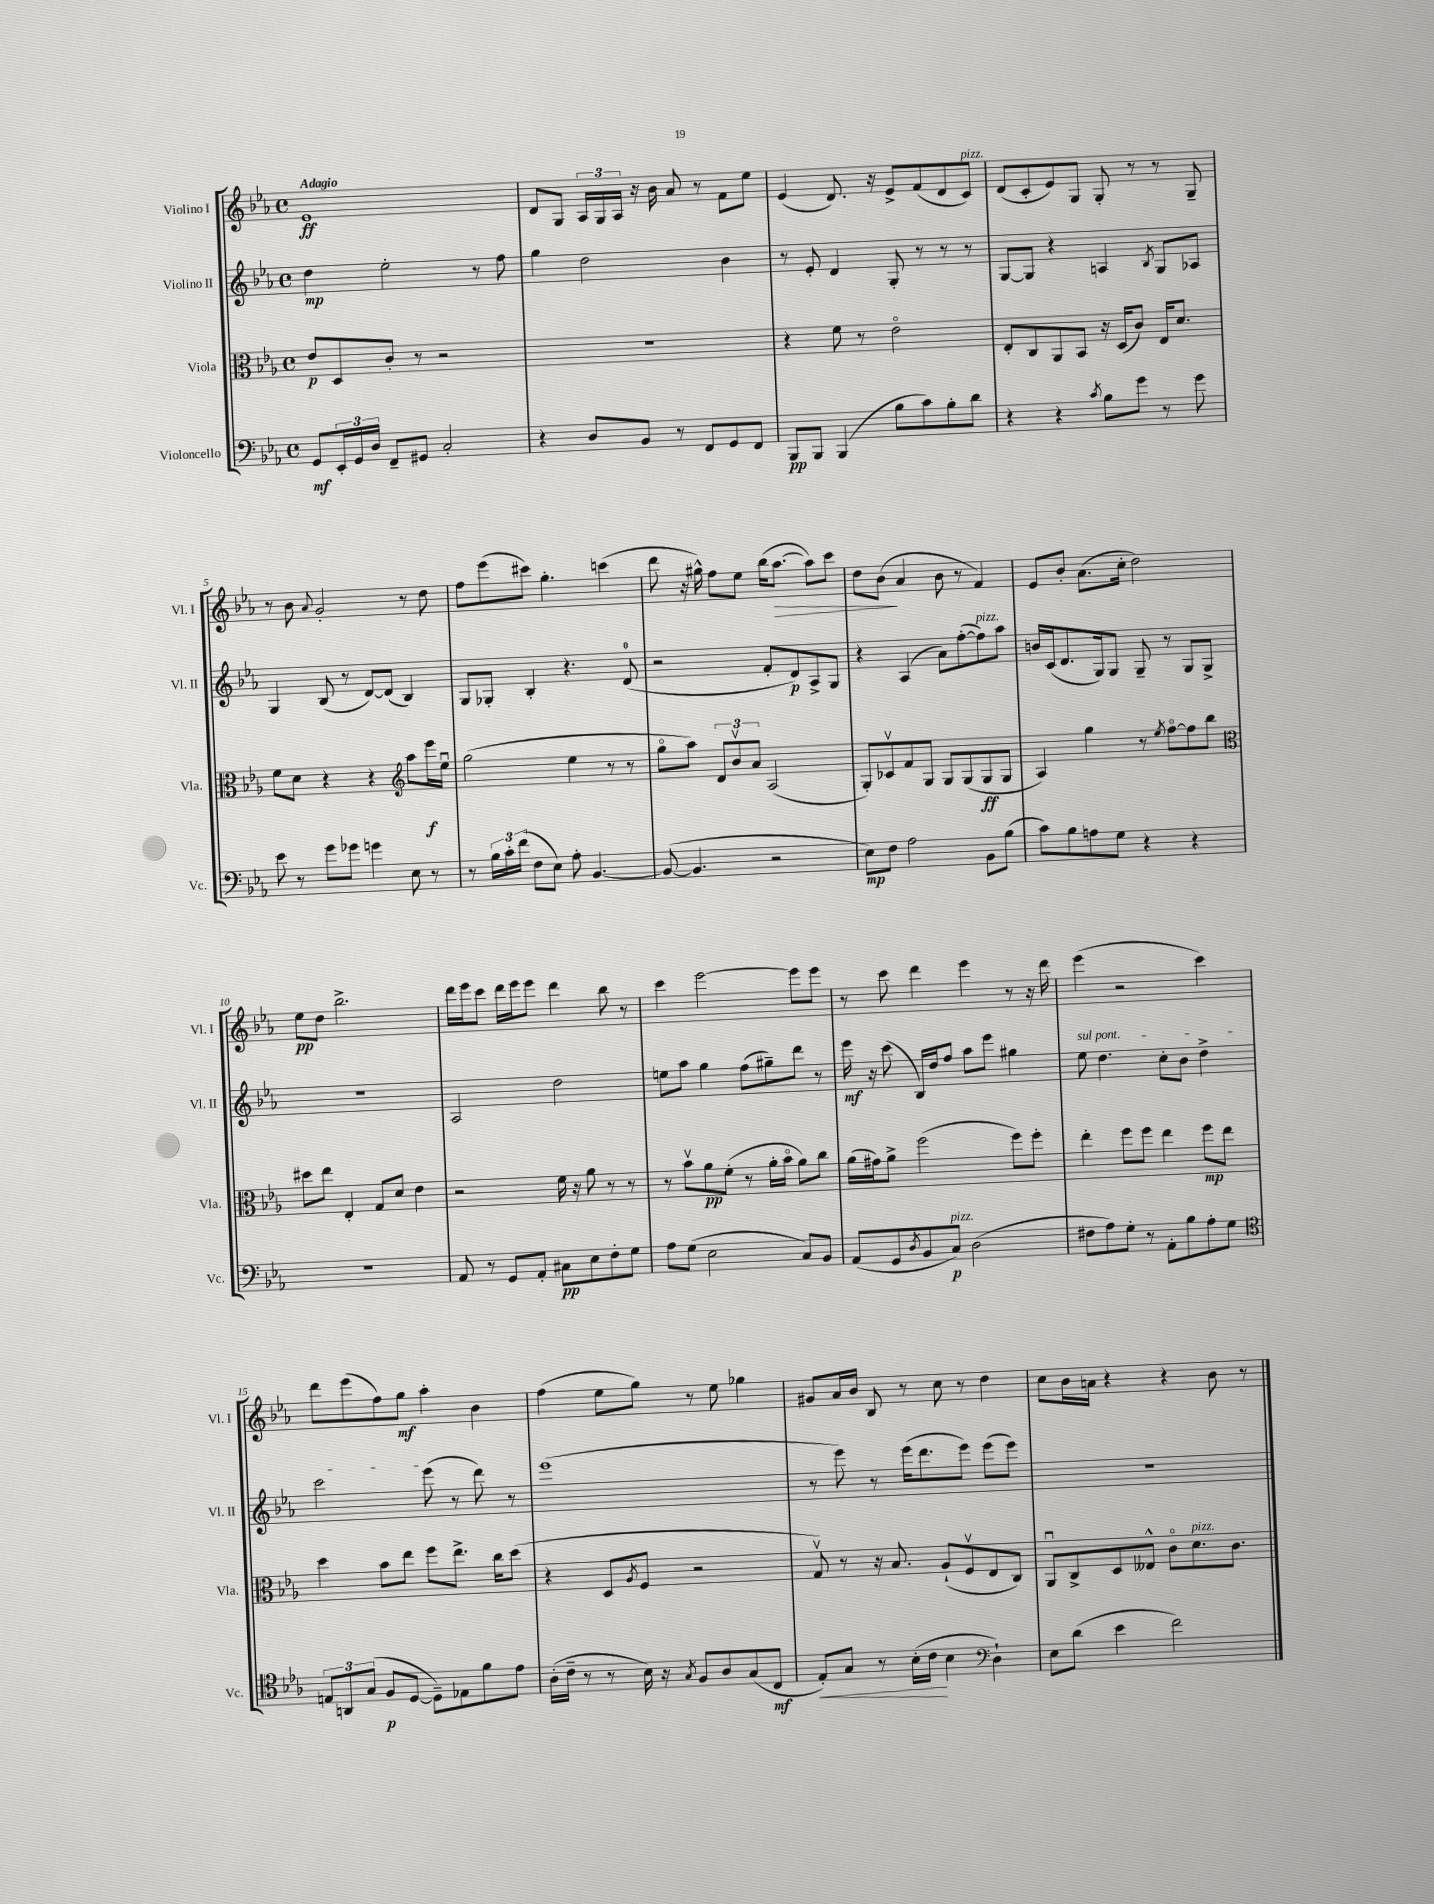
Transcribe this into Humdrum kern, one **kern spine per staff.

**kern	**kern	**kern	**kern
*staff4	*staff3	*staff2	*staff1
*clefF4	*clefC3	*clefG2	*clefG2
*k[b-e-a-]	*k[b-e-a-]	*k[b-e-a-]	*k[b-e-a-]
*M4/4	*M4/4	*M4/4	*M4/4
*met(c)	*met(c)	*met(c)	*met(c)
8GG/L	8e-/L	4dd\	1e-
24EE-'/L	8D/	.	.
24GG/	.	.	.
24D/JJ	.	.	.
8FF~/L	8c'/J	2ee-'\	.
8GG#/J	8r	.	.
2C'/	2r	.	.
.	.	8r	.
.	.	8ff\	.
=	=	=	=
4r	1r	4gg\	8d/L
.	.	.	8G/J
8D/L	.	2dd\	24A-/LL
.	.	.	24G/
.	.	.	24A-/JJ
8BB-/J	.	.	16r
.	.	.	16b-\
8r	.	.	8a-/
8FF/L	.	.	8r
8GG/	.	4b-\	8f\L
8FF/J	.	.	8ee-\J
=	=	=	=
8BBB-/L	4r	8r	(4e-/
8BBB-/J	.	8e-'/	.
(4BBB-/	8f\	4d/	8.d/)
.	8r	.	.
.	.	.	16r
8B-\L	2e-o\	8G'/	8e-^/L
8c\)	.	8r	(8f/
8B-'\	.	8r	8d/
8d\J	.	8r	8c/J)
=	=	=	=
4r	8E-'/L	[8G/L	(8d/L
.	8C/	8G/]J	8c'/
4r	8AA-/	4r	8e-/)
.	8BB-/J	.	8G/J
8qc/	.	.	.
8B-\L	16r	4A/	8G'/
.	(16D/LK	.	.
8g\J	8c/J)	.	8r
.	.	8qB-/	.
8r	16E-/LK	8G/L	8r
.	8.d/J	.	.
8g\	.	8A-/J	8G~/
=	=	=	=
8e-\	8f\L	4G/	8r
8r	8d\J	.	8b-\
.	.	.	8qqa-/
8g\L	4r	(8B-/	2g'/
8g-\J	.	8r	.
4g\	4r	[8d/L)	.
.	.	(8d/]J	.
*	*clefG2	*	*
8E-\	8aa-\L	4B-/)	8r
8r	16eee-\L	.	8dd\
.	16ee-u\JJ	.	.
=	=	=	=
8r	(2gg\	8G/L	8ff\L
24B-\LL	.	8G-'/J	(8eee-\
24c'\	.	.	.
(24f\JJ	.	.	.
8F\L	.	4B-'/	8ccc#\J)
8E-\J)	.	.	4.gg'\
8A-'\	4ee-\	4.r	.
[4.BB-/	.	.	.
.	8r	.	(4ccc\
.	8r	(8d/	.
=	=	=	=
(8BB-/_	8ggo\L	2r	8ddd\
4.BB-/]	8aa-\J)	.	16r
.	.	.	16gg#^^\)
.	12d/L	.	8ff\L
.	12b-v/	.	.
.	.	.	8ee-\J
.	12a-/J	.	.
2r	(2A-/	8f'/L	(16bb-\LK
.	.	.	[8.aa-\J
.	.	8d/)	.
.	.	8A-^/	8aa-\]L)
.	.	8G/J	8ccc\J
=	=	=	=
8E-\L)	8G'/L)	4r	8dd\L
8F\J	8c-v/	.	(8b-\J
2A-\	8f/	(4A-/	4a-/
.	8G/J	.	.
.	8G/L	8a-\L)	8b-\
.	(8G/	([8ff'\	8r
8BB-\L	8G/	8ff\])	4f/)
(8B-\J	8G/J	8aa-\J	.
=	=	=	=
8c\L)	4A-/)	16b/LL	8e-/L
.	.	(16c/J	.
8B-\	.	8.d/	8b-'/J
8A\	4gg\	.	(8.a-\L
.	.	16G/k)	.
8G\J	.	8G/J	.
.	.	.	16cc'\Jk
4r	8r	8G~/	2dd\)
.	8qee-/	.	.
.	[8ffo\L	8r	.
4r	8ff\]	8G/L	.
.	8bb-\J	8G^/J	.
=	=	=	=
*	*clefC3	*	*
1r	8dd#\L	1r	8ee-\L
.	8ee-\J	.	8dd\J
.	4E-'/	.	2.bb-^\
.	8G/L	.	.
.	8d/J	.	.
.	4e-\	.	.
=	=	=	=
8AA-/	2r	2A-/	16ddd\LL
.	.	.	16eee-\J
8r	.	.	8ccc\J
8GG/L	.	.	16ddd\LL
.	.	.	16eee-\J
8AA-'/J	.	.	8eee-\J
8C#\L	16f\	2dd\	4ddd\
.	16r	.	.
8E-\	8a-\	.	.
8F'\	8r	.	8bb-\
8G\J	8r	.	8r
=	=	=	=
8A-\L	8r	8ee\L	4ccc\
(8G\J	8b-v\L	8aa-\J	.
2E-\	8a-\	4gg\	[2eee-\
.	(8f'\J	.	.
.	8r	(8ff\L	.
.	16a-'\LL	8gg#~\)	.
.	16b-o\JJ	.	.
8C/L)	8a-\L)	8ddd\J	8eee-\]L
8BB-/J	8cc\J	8r	8eee-\J
=	=	=	=
(8AA-/L	(16a-\LL	16eee-\	8r
.	16g#\J)	16r	.
8GG/	8a-^\J	(8ccc\	8ccc\
8qD/	.	.	.
8BB-/	(2ff\	16B-/LL)	4ddd\
.	.	16dd/J	.
8C/J)	.	8ff/J	.
(2D\	.	8aa-\L	4eee-\
.	.	8eee-\J	.
.	8ff\L)	4gg#\	8r
.	8ff'\J	.	16r
.	.	.	16ddd\
=	=	=	=
8F#\L	4ee-'\	8ee-\	(4eee-\
8A-\)	.	4.dd\	.
8G'\J	8ff\L	.	2r
8r	8ff\J	.	.
8AA-'\L	4ee-\	8cc'\L	.
8B-\	.	8b-\J	.
8A-'\	8ff\L	4dd^\	4ccc\)
8G\J	8ee-\J	.	.
=	=	=	=
*clefC4	*	*	*
12E/L	4dd\	2ccc\	8ddd\L
12AA/	.	.	.
.	.	.	(8eee-\
(12G/J	.	.	.
8F/L	8b-\L	.	8ff\)
[8D/J	8ee-\J	.	8gg\J
8D~\]L)	8ff\L	(8eee-\	4aa-'\
8E-\	8.ee-^\J	8r	.
8f\	.	8ddd\)	4b-\
.	16cc\LK	.	.
8e-\J	(8dd\J	8r	.
=	=	=	=
(16A-'\LL	4r	(1eee-	(4ff\
16c~\JJ	.	.	.
8r	.	.	.
8r	8D/L	.	8ee-\L
.	8qA-/	.	.
16B-\)	8F/J	.	8gg\J)
16r	.	.	.
8qG/	.	.	.
8F/L	2r	.	8r
8A-/	.	.	8ee-\
(8G/	.	.	4gg-\
8C/J	.	.	.
=	=	=	=
8E-'/L)	8Gv/)	8r	8g#/L
8G/J	8r	8eee-\)	16a-/L
.	.	.	16b-/JJ
8r	16r	8r	8B-/
.	8.B-/	.	.
(16B-'\LL	.	(16eee-\LK	8r
16c\JJ	.	8.ddd\	.
4B-\	(8A-`/L	.	8cc\
.	8Fv/	8eee-\J)	8r
*clefF4	*	*	*
4D`\)	8E-/	(8eee-\L	4dd\
.	8C/J)	8eee-\J)	.
=	=	=	=
8E-\L	8AA-u/L	1r	8cc\L
(8d\J	8C^/	.	16b-\L
.	.	.	16a\JJ
4e-\	8D/	.	4r
.	8E--^^/J	.	.
2f\)	8co\L	.	4r
.	8.d\	.	.
.	.	.	8b-\
.	8.c\J	.	.
.	.	.	8r
==	==	==	==
*-	*-	*-	*-
